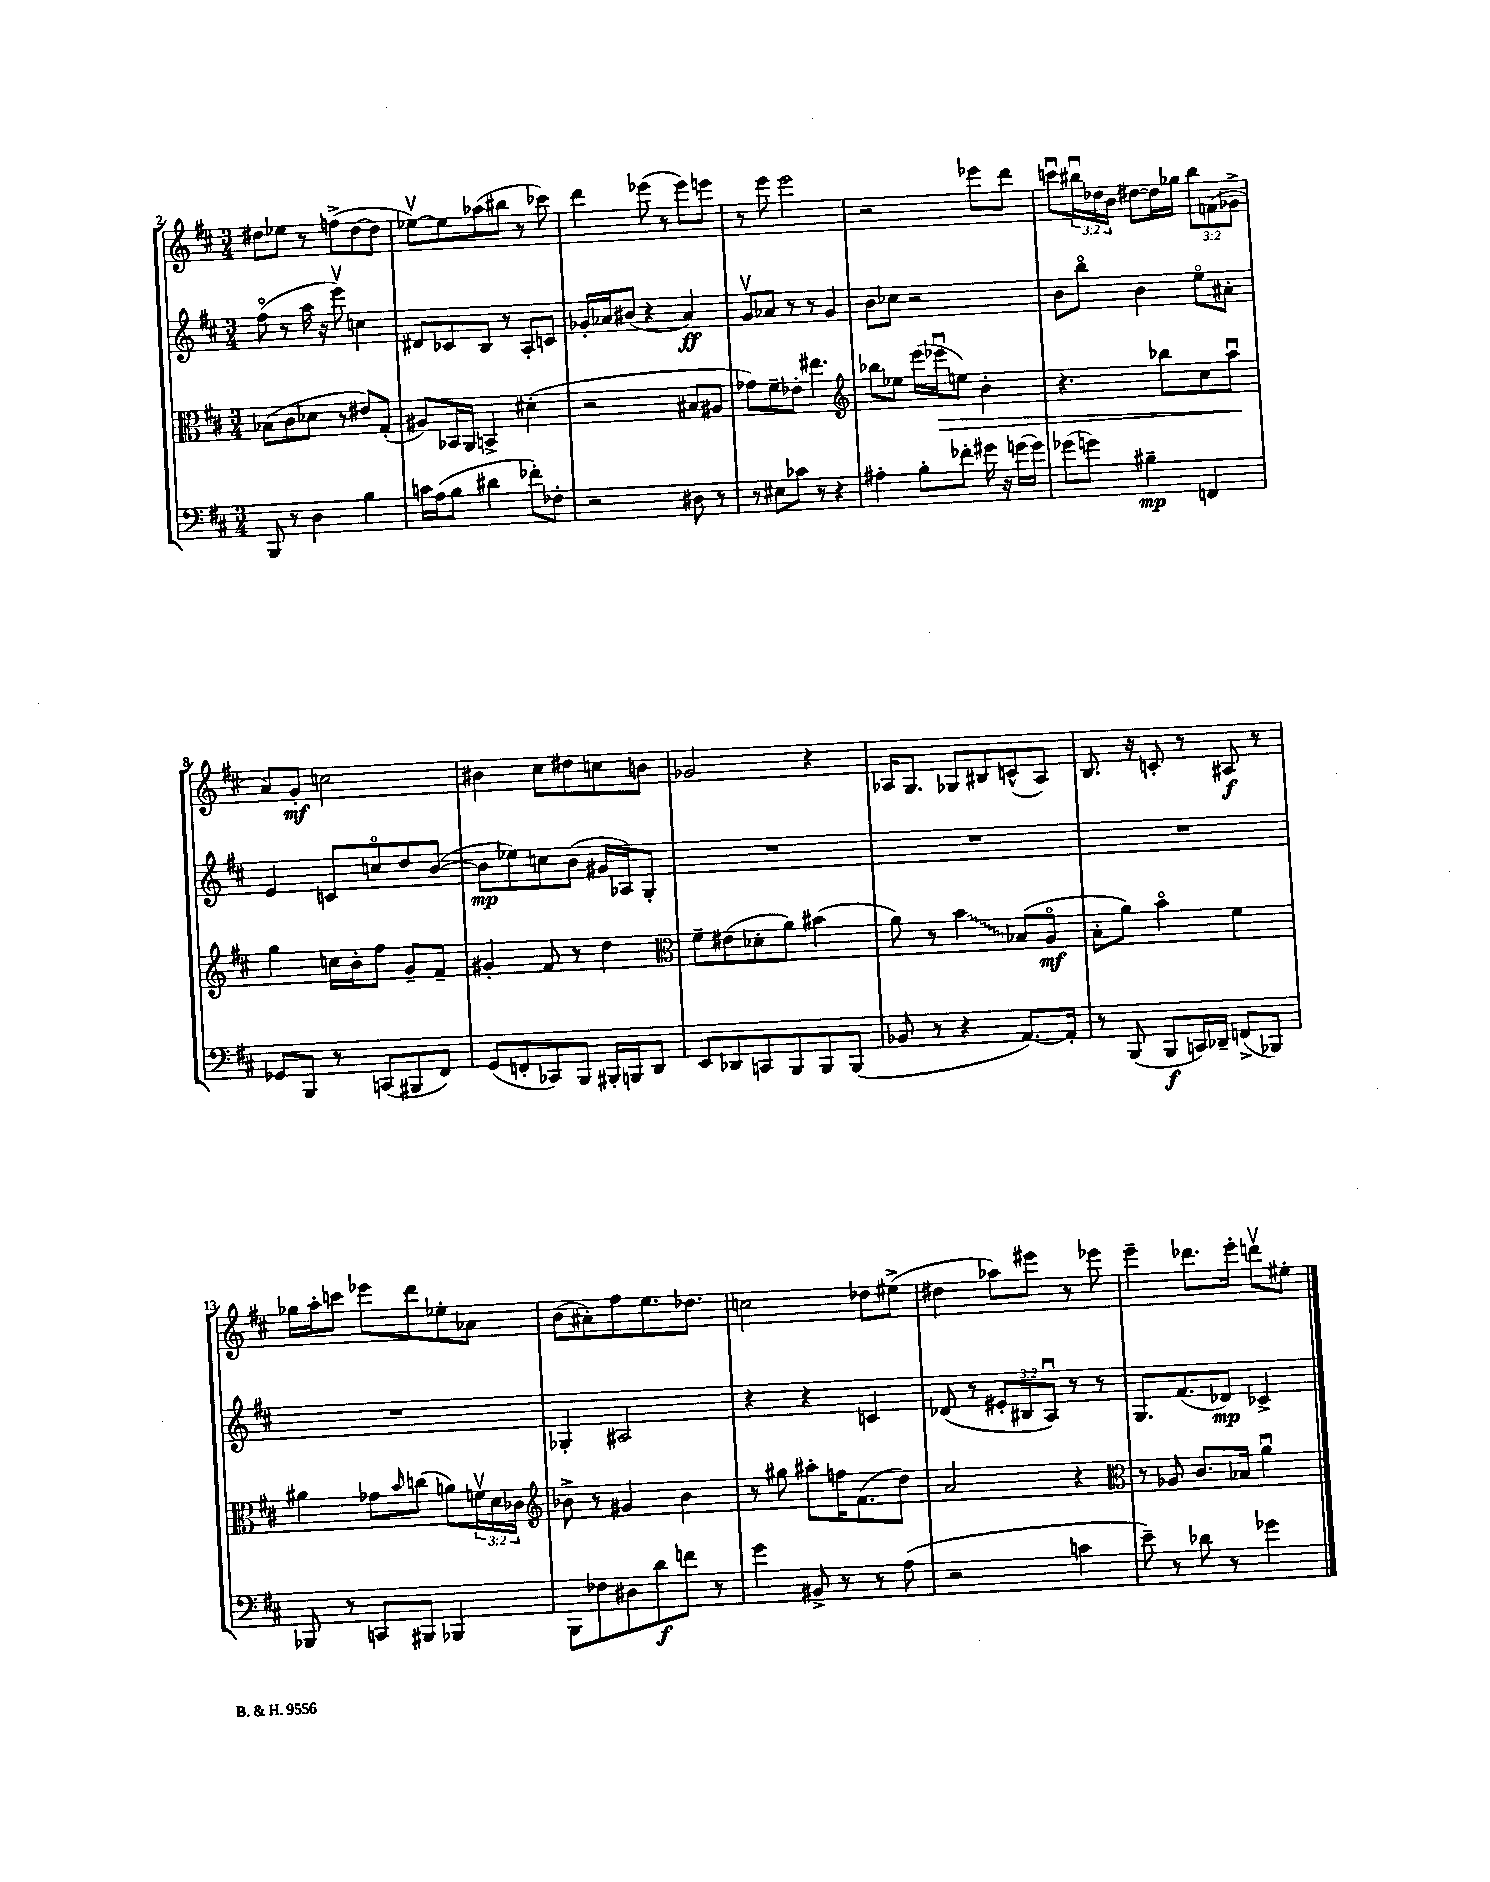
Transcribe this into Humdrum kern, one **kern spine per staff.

**kern	**kern	**kern	**kern
*staff4	*staff3	*staff2	*staff1
*clefF4	*clefC3	*clefG2	*clefG2
*k[f#c#]	*k[f#c#]	*k[f#c#]	*k[f#c#]
*M3/4	*M3/4	*M3/4	*M3/4
8BBB	(8B-	(8ff#o	8dd#
8r	8c#	8r	8ee-
4D	8d-	16aa	8r
.	.	16r	.
.	8r	8eeev)	(8ff^
4B	8e#)	4cc	[8dd#
.	(8G'	.	8dd#]
=	=	=	=
16c	8A#)	8d#	[8ee-v)
(16A	.	.	.
8B	16BB-	8c-	8ee-]
.	16AA	.	.
4d#	4BB^	8B	(8aa-
.	.	8r	8bb#
8f-')	(4d#'	8A'	8r
8F-'	.	8c	8ccc-)
=	=	=	=
2r	2r	16g-'	4ddd
.	.	16a-	.
.	.	(8b#	.
.	.	4r	(8eee-
.	.	.	8r
8D#	8B#	4a-)	8eee-)
8r	8A#	.	8eee
=	=	=	=
8r	8g-)	8gv	8r
8E#	8f#~	8a-	8eee
8c-	8e-'	8r	2eee
8r	4.ee#	8r	.
4r	.	4g	.
=	=	=	=
*	*clefG2	*	*
4A#'	8bb-	8b	2r
.	8ee-	8cc-	.
8B'	(16eee	2r	.
.	16eee-u	.	.
8f-'	8ee)	.	.
16g#	4b'	.	8eee-
16r	.	.	.
(16g	.	.	8ddd
16g)	.	.	.
=	=	=	=
(8g-	4.r	8b	8cccu
8g)	.	8bbo	24bb#u
.	.	.	24dd-
.	.	.	24b
4B#~	.	4b	[8dd#
.	8bb-	.	16dd#]
.	.	.	16gg-
4FF	8cc#	8eeo	12bb#
.	.	.	(12f
.	8aau	8a#'	.
.	.	.	12g-^
=	=	=	=
8GG-	4gg	4e	8a)
8BBB	.	.	8g'
8r	16cc	8c	2cc
.	16b'	.	.
(8CC	8ff#	8cco	.
8BBB#	8g~	8dd	.
8FF#)	8f#~	([8b	.
=	=	=	=
(8GG	4g#'	8b]	4b#
8FF'	.	8ee-)	.
8CC-)	8f#	8cc	8cc#
8BBB	8r	(8b	8dd#
16BBB#'	4dd	16g#	8cc
16BBB	.	16A-)	.
8DD	.	8G'	8b
=	=	=	=
*	*clefC3	*	*
8EE	8f#~	2.r	2g-
8DD-	(8e#	.	.
8CC	8d-'	.	.
8BBB	8a)	.	.
8BBB	(4b#	.	4r
(8BBB	.	.	.
=	=	=	=
8BB-	8a)	2.r	16A-
.	.	.	8.G
8r	8r	.	.
4r	4b	.	8G-
.	.	.	8B#
[8.AA)	(8B-	.	(8c^^
.	8Ao	.	8A-)
16AA']	.	.	.
=	=	=	=
8r	8B'	2.r	8.B
(8BBB	8a)	.	.
.	.	.	16r
8BBB	4bo	.	8c'
16CC)	.	.	8r
16DD-~	.	.	.
(8FF^	4f#	.	8A#
8BBB-)	.	.	8r
=	=	=	=
8BBB-	4a#	2.r	16gg-
.	.	.	16aa'
8r	.	.	8ccc
8CC	8g-	.	8eee-
.	16qqb	.	.
8BBB#	(8cc	.	8ddd
4BBB-	8a)	.	8ee-'
.	24fv	.	8a-
.	24d	.	.
.	24c-	.	.
=	=	=	=
*	*clefG2	*	*
8BBB	8b-^	4G-'	(8b
8F-	8r	.	8a#')
8D#	4g#	2A#	8ff#
8d	.	.	8.ee
8f	4b-	.	.
.	.	.	8.dd-
8r	.	.	.
=	=	=	=
4g	8r	4r	2cc
.	8gg#	.	.
8BB#^	8aa#'	4r	.
8r	16ff	.	.
.	(8.f#	.	.
8r	.	4c	8dd-
(8A	8dd)	.	(8ee#^
=	=	=	=
2r	2a	(8d-	4dd#
.	.	8r	.
.	.	12e#'	8aa-)
.	.	12B#	.
.	.	.	8eee#
.	.	12Au)	.
4c	4r	8r	8r
.	.	8r	8eee-
=	=	=	=
*	*clefC3	*	*
8e~)	8r	8.G	4eee~
8r	8A-	.	.
.	.	(8.f#	.
8d-	8.c#	.	8.ddd-
8r	.	8d-)	.
.	16B-	.	16eee'
4g-	4au	4c-^	8dddv
.	.	.	8ee#'
==	==	==	==
*-	*-	*-	*-
